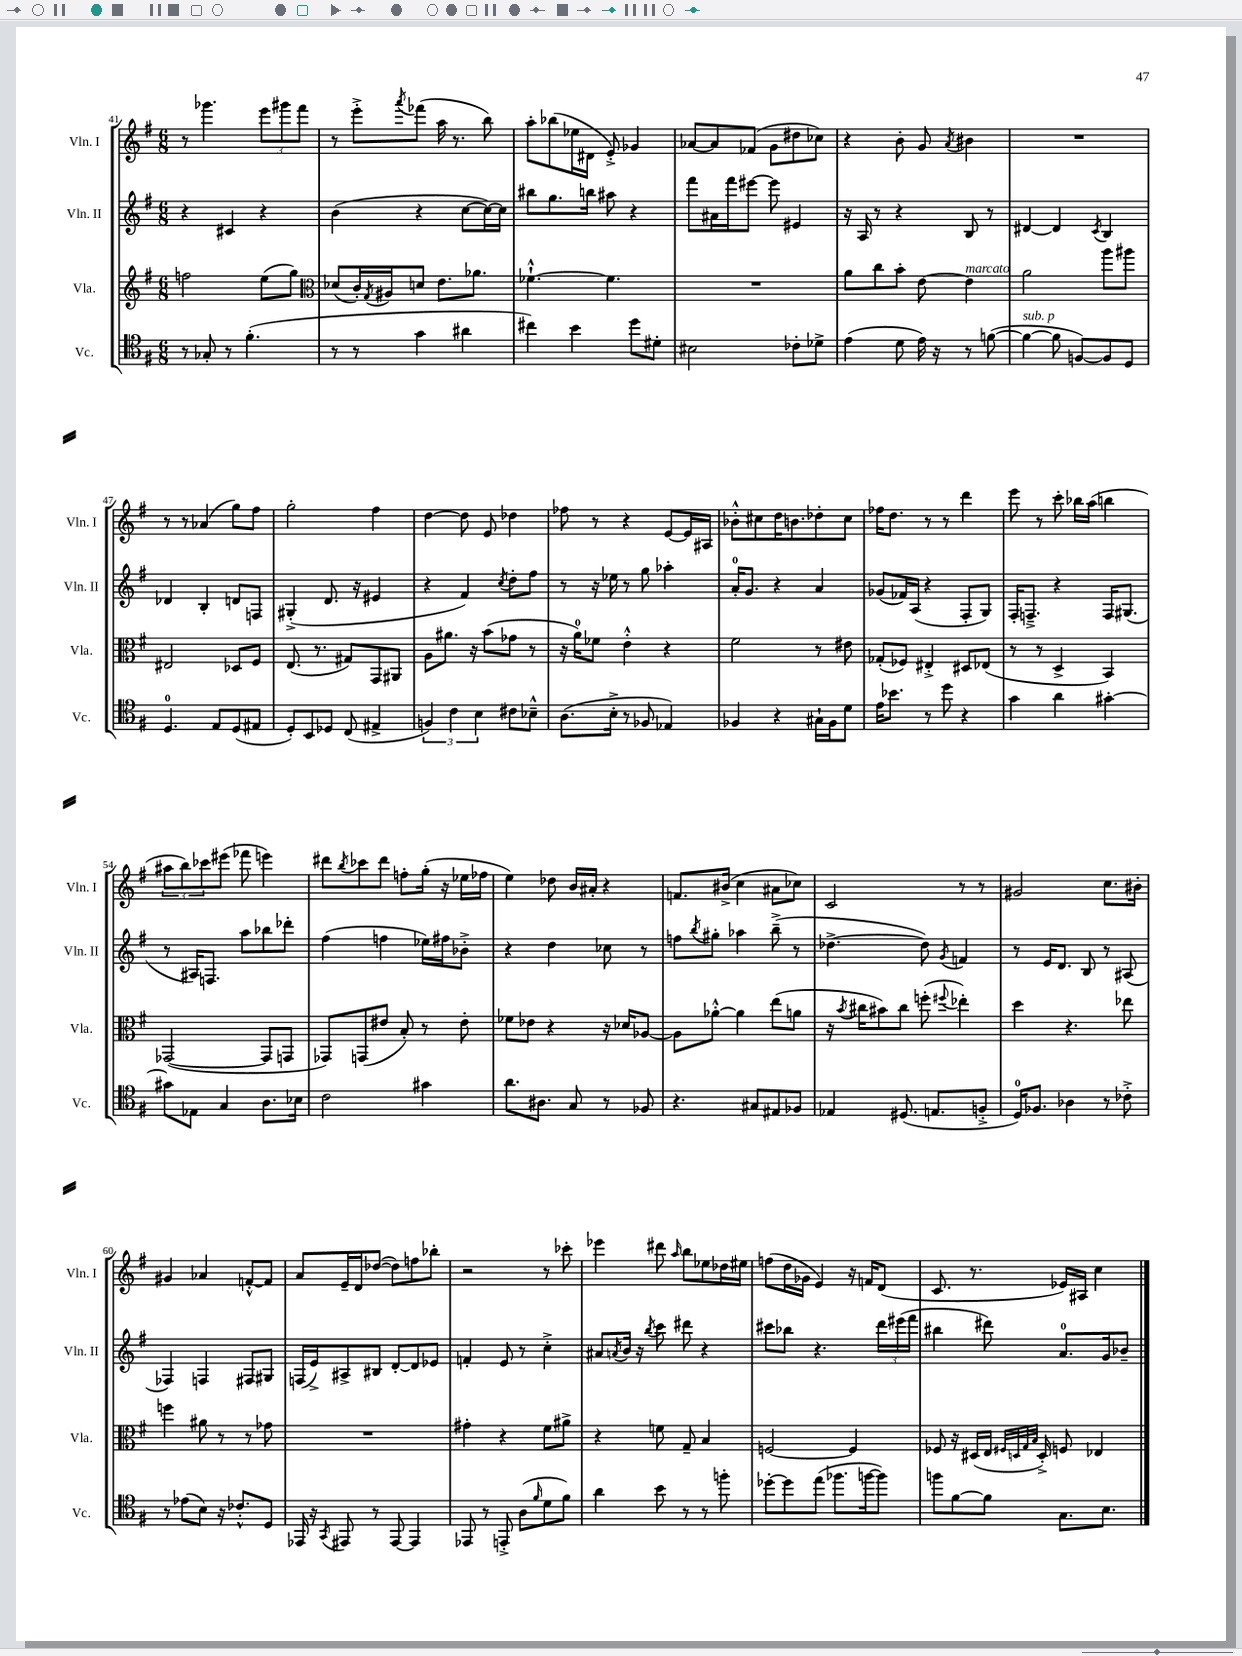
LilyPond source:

<<
\new StaffGroup <<
\new Staff = "s0" \with { instrumentName = "Vln. I" shortInstrumentName = "Vln. I" } {
    \clef treble \key g \major \numericTimeSignature \time 6/8
    r8 ges'''4. \tuplet 3/2 { e'''8 gis'''8 fis'''8 } |
    r8 e'''8-.-> \acciaccatura { a'''8 } fes'''8( a''16 r8. b''8) |
    a''8-. bes''8( ees''16 dis'16 e'8-.->) ges'4 |
    aes'8~ aes'8 fes'8( g'8 dis''8 ces''8) |
    r4 b'8-. g'8 \acciaccatura { a'8 } bis'4 |
    R2. |
    r8 r8 aes'4( g''8) fis''8 |
    g''2-. fis''4 |
    d''4~ d''8 e'8 des''4 |
    fes''8 r8 r4 e'8~ e'16 ais16 |
    bes'8-.-^ cis''8 d''16 b'8. des''8-. cis''8 |
    fes''16 d''8. r8 r8 d'''4 |
    e'''8 r8 c'''8-. bes''16 a''16( b''4 |
    \tuplet 3/2 { ais''8 b''8) ces'''8 } eis'''8( fes'''8 e'''4) |
    dis'''8 \acciaccatura { b''8 } ces'''8 dis'''8 f''8-. g''16-.( r16 ees''16 fes''16 |
    e''4) des''8 b'16 ais'16-. r4 |
    f'8. bis'16->( c''4 ais'8 ces''8) |
    c'2 r8 r8 |
    gis'2 c''8. bis'16-. |
    gis'4 aes'4 f'8~-.-^ f'8 |
    a'8 e'16-- d'16 des''8~( des''8) f''8 bes''8-. |
    r2 r8 ces'''8-. |
    ees'''4 dis'''8 \grace { a''16 } b''8 ees''8 des''16 eis''16 |
    f''8( d''16 ges'16 e'4) r16 f'16 d'8( |
    c'8. r8. ees'16) ais16 c''4 \bar "|." |
}
\new Staff = "s1" \with { instrumentName = "Vln. II" shortInstrumentName = "Vln. II" } {
    \clef treble \key g \major \numericTimeSignature \time 6/8
    r4 cis'4 r4 |
    b'4( r4 c''8~ c''16~) c''16 |
    bis''8 g''8. b''16 ais''8 r4 |
    fis'''8 ais'16 fis'''16 eis'''8~ eis'''8 eis'4 |
    r16 a16 r8 r4 b8 r8 |
    dis'4~ dis'4 \acciaccatura { c'8 } b4 |
    des'4 b4-. d'8 f8 |
    gis4-.->( d'8. r16 eis'4 |
    r4 fis'4) \acciaccatura { c''8 } d''8-. fis''8 |
    r8 r16 ees''16 r8 g''8 aes''4-. |
    a'16-0-. g'8. r4 a'4 |
    ges'8( fes'16) a16( r4 fis8-. g8) |
    fis16-. f8.---> r4 f16 gis8.( |
    r8 ais16) f8. a''8 bes''8 des'''8-. |
    fis''4( f''4 ees''16) fis''16 bes'8-.-> |
    r4 d''4 ces''8 r8 |
    f''8 \acciaccatura { b''8 } gis''8-. aes''4 b''8--->( r8 |
    des''4.~-> des''8) \acciaccatura { g'8 } f'4 |
    r8 e'16 d'8. b8 r8 ais8( |
    fes4) f4 fis8 gis8 |
    f16( e'16->) ais8-> bis8 d'8~-. d'8 ees'8 |
    f'4-. e'8 r8 c''4-.-> |
    ais'8 \acciaccatura { a'8 } b'16 r16 \acciaccatura { b''8 } c'''8 dis'''8 r4 |
    cis'''8 bes''8 r4. \tuplet 3/2 { d'''16 eis'''16( fis'''16 } |
    bis''4 dis'''8) a'8.-0 g'16 bes'8-- \bar "|." |
}
\new Staff = "s2" \with { instrumentName = "Vla." shortInstrumentName = "Vla." } {
    \clef treble \key g \major \numericTimeSignature \time 6/8
    f''2 e''8( g''8) |
    \clef alto des'8( c'16-.) \acciaccatura { g8 } ais16 d'8 e'8. aes'8. |
    fes'4.~-!-^ fes'4. |
    R2. |
    a'8 c''8 b'8-. e'8~ e'4^\markup { \italic "marcato" } |
    a'2 a''8 ais''8 |
    eis2 des8 fis8 |
    e8.( r8. gis8) g,8 ais,8 |
    a8 ais'8. r16 b'8( ges'8 r8 |
    r16 a'16-0) fes'8 e'4-.-^ r4 |
    fis'2 r8 eis'8 |
    ges8-.( fes8) eis4-.-> dis8 ees8( |
    r8 r8 d4-> b,4) |
    ges,2~( ges,8 g,8 |
    ges,8) g,8( eis'8 b8-.) r8 eis'8-. |
    fes'8 ees'8 r4 r16 des'16 aes8~ |
    aes8 aes'8~-.-^ aes'4 e''8( a'8 |
    r16 \acciaccatura { b'8 } cis''16 bis'8) cis''8 f''8-.( \appoggiatura { fis''8 } ees''4-.) |
    d''4 r4. ees''8 |
    f''4 ais'8 r8 r8 ges'8 |
    R2. |
    gis'4-. r4 fis'8 ais'8-> |
    r4 f'8 g8-- b4 |
    f2~ f4 |
    fes8 r16 dis16( e16 \grace { fis32 d32 g32 b32 } d16-.->) f8 ees4 \bar "|." |
}
\new Staff = "s3" \with { instrumentName = "Vc." shortInstrumentName = "Vc." } {
    \clef tenor \key g \major \numericTimeSignature \time 6/8
    r8 ges8-. r8 fis'4.-.( |
    r8 r8 g'4 ais'4 |
    cis''4) b'4 d''8 dis'8-. |
    bis2 ces'8-. des'8-> |
    e'4( d'8 e'16) r16 r8 f'8~( |
    f'4~^\markup { \italic "sub. p" } f'8 f8~) f8 d8 |
    d4.-0 e8 d8( eis8 |
    d8-.) b,8 des8 c8( eis4-> |
    \tuplet 3/2 { f4) c'4 b4 } cis'8 bes8---^ |
    a8.( b16-.-> r8 fes8 ees4) |
    fes4 r4 gis16-! fes16 d'8 |
    e'16 bes'8. r8 d''8 r4 |
    g'4 a'4 gis'4~-. |
    gis'8 ees8 g4 a8. bes16 |
    c'2 gis'4 |
    a'8. ais8. g8 r8 fes8 |
    r4. gis8 eis8 fes8 |
    ees4 dis8.( e8. f8-.-> |
    d16-0) fes8. aes4 r8 ces'8-.-> |
    r8 ees'8( b8) r16 ces'8.-.-^ d8 |
    ees,16 r16 \acciaccatura { g,8 } eis,8 r8 eis,8~ eis,4 |
    ees,8 r8 e,8-.-> a8( \grace { fis'16 } d'8 fis'8) |
    a'4 b'8 r8 r8 f''8-. |
    des''8~-. des''8 e''8( fes''8. f''16~ f''8) |
    f''8 fis'8~ fis'8 g8. b8. \bar "|." |
}
>>
>>
\layout { \context { \Score currentBarNumber = #41 } }
